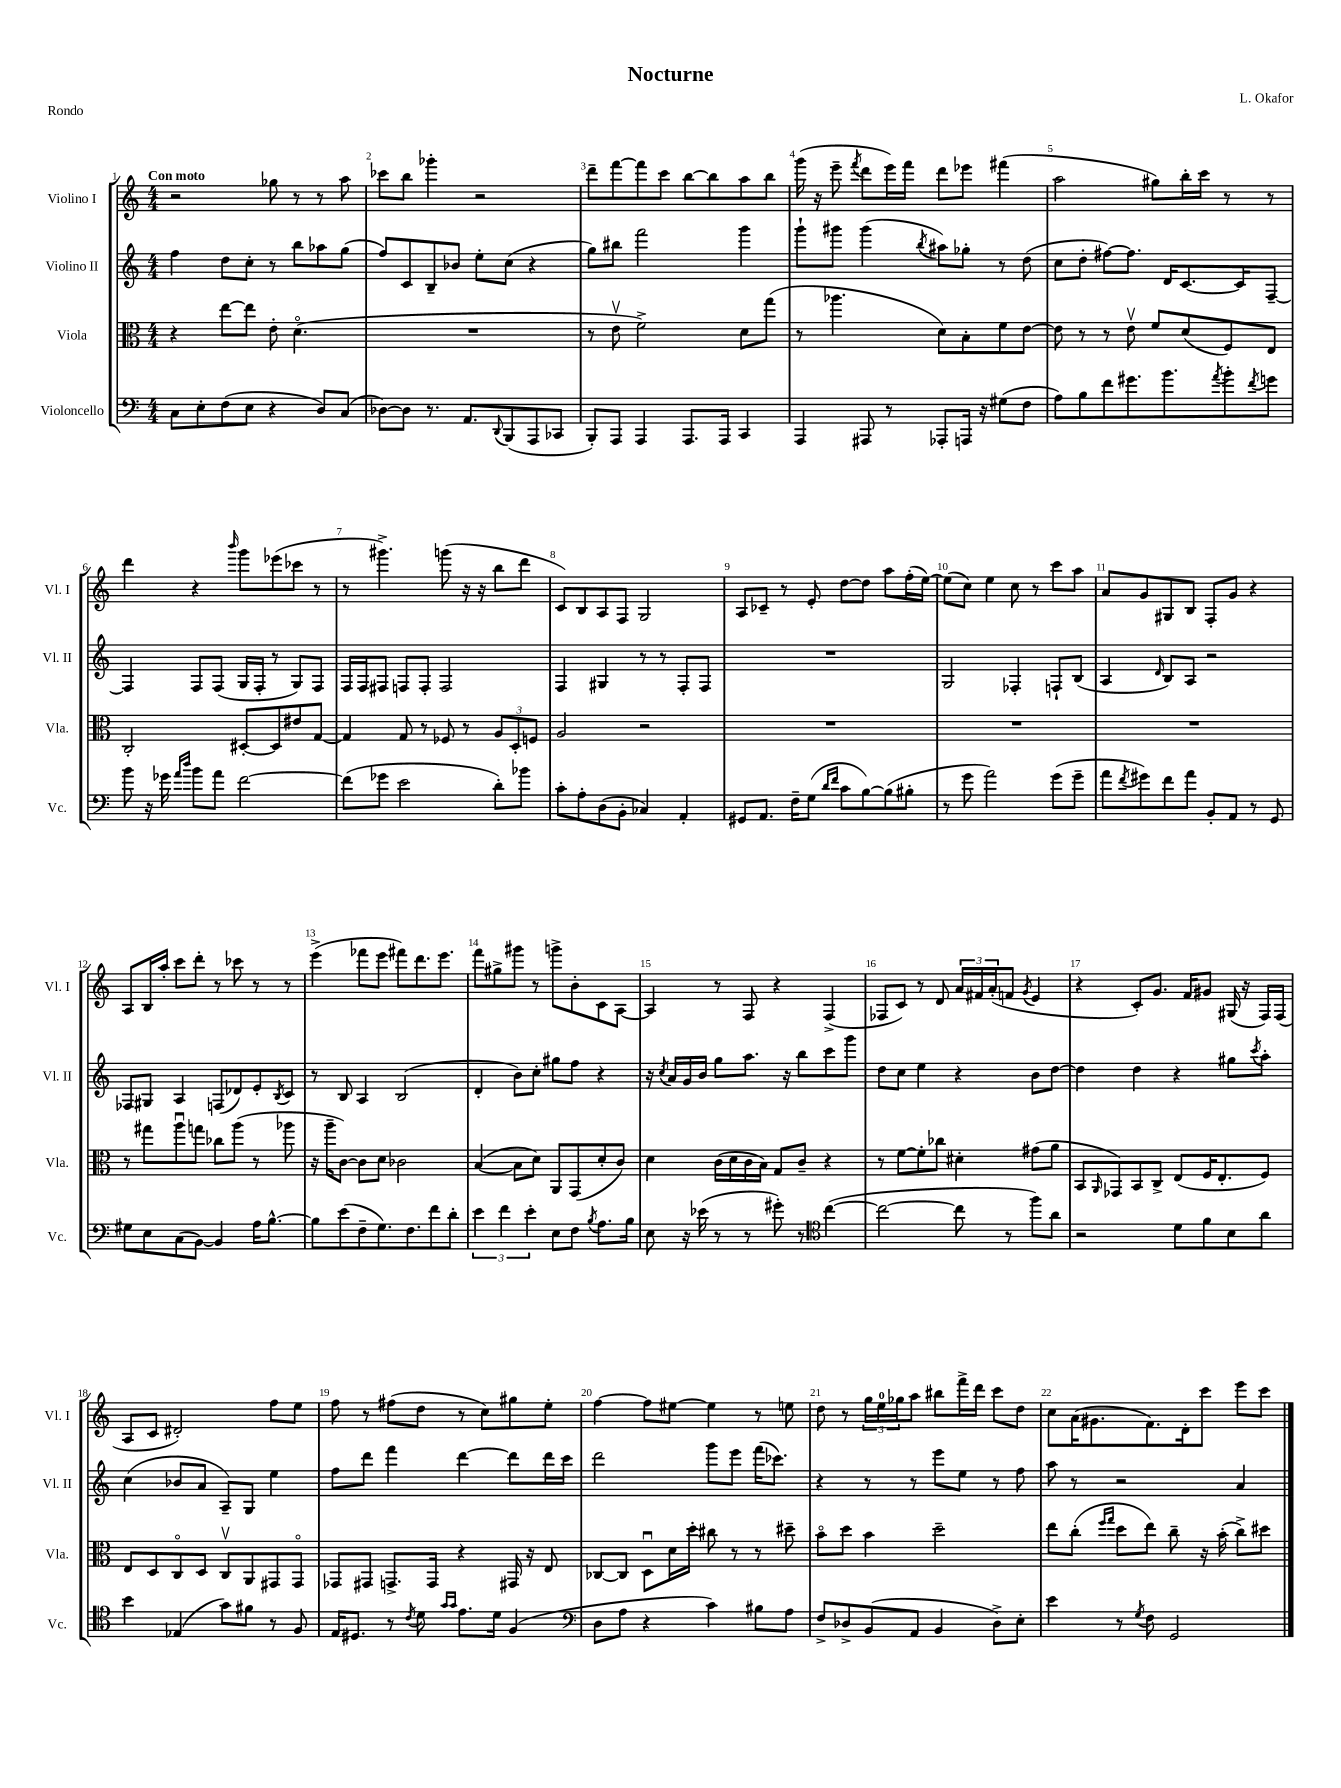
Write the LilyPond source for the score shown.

\header { title = "Nocturne" composer = "L. Okafor" piece = "Rondo" }
<<
\new StaffGroup <<
\new Staff = "s0" \with { instrumentName = "Violino I" shortInstrumentName = "Vl. I" } {
    \clef treble \key c \major \numericTimeSignature \time 4/4 \tempo "Con moto"
    r2 ges''8 r8 r8 a''8 |
    ces'''8 b''8 ges'''4-. r2 |
    d'''8-- f'''8~ f'''8 c'''8 b''8~ b''8 a''8 b''8 |
    g'''16( r16 e'''8-- \acciaccatura { f'''8 } d'''8 e'''16) f'''16 d'''8 ees'''8 fis'''4( |
    a''2 gis''8) b''16-. c'''16 r8 r8 |
    d'''4 r4 \grace { b'''16 } g'''8 ees'''8( ces'''8 r8 |
    r8 gis'''4.->) g'''8( r16 r16 b''8 d'''8 |
    c'8) b8 a8 f8 g2 |
    a8 ces'8-- r8 e'8-. d''8~ d''8 a''8 f''16-.( e''16~) |
    e''8( c''8) e''4 c''8 r8 c'''8 a''8 |
    a'8 g'8 gis8 b8 f8-. g'8 r4 |
    a8 b16 a''16-. c'''8 d'''8-. r8 ces'''8 r8 r8 |
    e'''4->( fes'''8 e'''8 fis'''8) d'''8. e'''8. |
    f'''8 gis''8-> gis'''8 r8 g'''8-> b'8-. c'8 a8~ |
    a4 r8 f8 r4 f4->( |
    fes8 c'8) r8 d'8 \tuplet 3/2 { a'16 fis'16 a'16-.( } f'8 \acciaccatura { g'8 } e'4 |
    r4 c'8-.) g'8. f'16 gis'8 gis16( r16 f16) f16( |
    a8 c'8 dis'2-.) f''8 e''8 |
    f''8 r8 fis''8( d''8 r8 c''8) gis''8 e''8-. |
    f''4~ f''8 eis''8~ eis''4 r8 e''8 |
    d''8 r8 \tuplet 3/2 { g''16 e''16-0 ges''16 } a''8 bis''8 f'''16-> d'''16 c'''8 d''8 |
    c''8 a'16( gis'8. f'8.) d'16-. c'''8 e'''8 c'''8 \bar "|." |
}
\new Staff = "s1" \with { instrumentName = "Violino II" shortInstrumentName = "Vl. II" } {
    \clef treble \key c \major \numericTimeSignature \time 4/4
    f''4 d''8 c''8-. r8 b''8 aes''8 g''8( |
    f''8) c'8 b8-- bes'8 e''8-. c''8( r4 |
    g''8) bis''8 f'''2 g'''4 |
    g'''8-! gis'''8 gis'''4( \acciaccatura { b''8 } ais''8) ges''8-. r8 d''8( |
    c''8 d''8-. fis''8~) fis''8. d'16 c'8.~ c'16 f8~-- |
    f4 f8 f8( g16 f16-. r8 g8) f8 |
    f16 f16 fis8 f8 f8-. f2 |
    f4 gis4 r8 r8 f8-. f8 |
    R1 |
    g2 fes4-. f8-! b8( |
    a4 \grace { d'16 } b8) a8 r2 |
    fes8 gis8 a4 f8( des'8) e'8-. \acciaccatura { b8 } c'8 |
    r8 b8 a4 b2( |
    d'4-. b'8) c''8-. gis''8 f''8 r4 |
    r16 \acciaccatura { c''8 } a'16 g'16 b'16 g''8 a''8. r16 b''8 c'''8 g'''8 |
    d''8 c''8 e''4 r4 b'8 d''8~ |
    d''4 d''4 r4 gis''8 \acciaccatura { c'''8 } a''8-. |
    c''4( bes'8 a'8 a8--) g8 e''4 |
    f''8 d'''8 f'''4 d'''4~ d'''8 d'''16 c'''16 |
    d'''2 g'''8 e'''8 f'''16( ces'''8.) |
    r4 r8 r8 e'''8 e''8 r8 f''8 |
    a''8 r8 r2 a'4 \bar "|." |
}
\new Staff = "s2" \with { instrumentName = "Viola" shortInstrumentName = "Vla." } {
    \clef alto \key c \major \numericTimeSignature \time 4/4
    r4 e''8~ e''8 e'8-. d'4.\flageolet( |
    R1 |
    r8 e'8\upbow f'2->) d'8 g''8( |
    r8 aes''4. d'8) b8-. f'8 e'8~ |
    e'8 r8 r8 e'8\upbow f'8 d'8( f8) e8 |
    c2-. dis8~-. dis8 eis'8 g8~ |
    g4 g8 r8 fes8 r8 \tuplet 3/2 { a8 d8-. f8 } |
    a2 r2 |
    R1 |
    R1 |
    R1 |
    r8 gis''8 a''8\downbow g''8 ces''8 a''8( r8 aes''8 |
    r16 a''16-- c'8~) c'8 d'8 ces'2 |
    b4~( b8 d'8) a,8 g,8( d'8-. c'8) |
    d'4 c'16( d'16 c'16 b16) g8 c'8-- r4 |
    r8 f'8~ f'8-. ces''8 dis'4-. gis'8( a'8 |
    b,8 \grace { a,16 } ges,8) b,8 c8-> e8( f16 e8.-. f8) |
    e8 d8 c8\flageolet d8 c8\upbow a,8 gis,8 gis,8\flageolet |
    ges,8 gis,8 g,8.-> g,16 r4 gis,16 r16 e8 |
    ces8~ ces8 d8\downbow d'16 d''16-. cis''8 r8 r8 dis''8-- |
    b'8\flageolet d''8 b'4 d''2-- |
    e''8 c''8-.( \grace { f''16 g''16 } d''8 e''8) c''8-- r16 b'16-.( c''8->) dis''8 \bar "|." |
}
\new Staff = "s3" \with { instrumentName = "Violoncello" shortInstrumentName = "Vc." } {
    \clef bass \key c \major \numericTimeSignature \time 4/4
    c8 e8-. f8( e8 r4 d8) c8( |
    des8~) des8 r8. a,8. \appoggiatura { d,8 } b,,8( a,,8 ces,8 |
    b,,8-.) a,,8 a,,4 a,,8. a,,16 c,4 |
    a,,4 ais,,8 r8 aes,,8-. a,,16 r16 gis8( f8 |
    a8) b8 f'8 gis'8. b'8. \acciaccatura { a'8 } b'8-. \acciaccatura { f'8 } g'8 |
    b'8 r16 ges'16 \grace { a'16 d''16 } b'8 a'8 f'2~ |
    f'8( ges'8 e'2 d'8-.) bes'8 |
    c'8-. a8-. d8( b,8-. ces4) a,4-. |
    gis,8 a,8. f16-- g8( \grace { d'16 f'16 } c'8 b8~) b8( bis8-. |
    r8 g'8 a'2) g'8( g'8-- |
    a'8 \acciaccatura { f'8 } gis'8) f'8 a'8 b,8-. a,8 r8 g,8 |
    gis8 e8 c8( b,8~) b,4 a16 b8.~-^ |
    b8 e'8( f8-- g8.) f8. f'8 d'8-. |
    \tuplet 3/2 { e'4 f'4 e'4-. } e8 f8 \acciaccatura { b8 } a8. b16 |
    e8 r16 ees'16( r8 r8 gis'8-.) r8 \clef tenor c''4~( |
    c''2~ c''8 r8 f''8) a'8 |
    r2 d'8 f'8 b8 a'8 |
    b'4 ees4( g'8) fis'8 r8 f8 |
    e16 dis8. r8 \acciaccatura { c'8 } d'8 \grace { g'16 g'16 } e'8. d'16 f4( |
    \clef bass d8 a8 r4 c'4) bis8 a8 |
    f8-> des8-> b,8( a,8 b,4 des8->) e8-. |
    e'4 r8 \acciaccatura { g8 } f8 g,2 \bar "|." |
}
>>
>>
\layout { \context { \Score \override BarNumber.break-visibility = ##(#f #t #t) barNumberVisibility = #all-bar-numbers-visible } }
